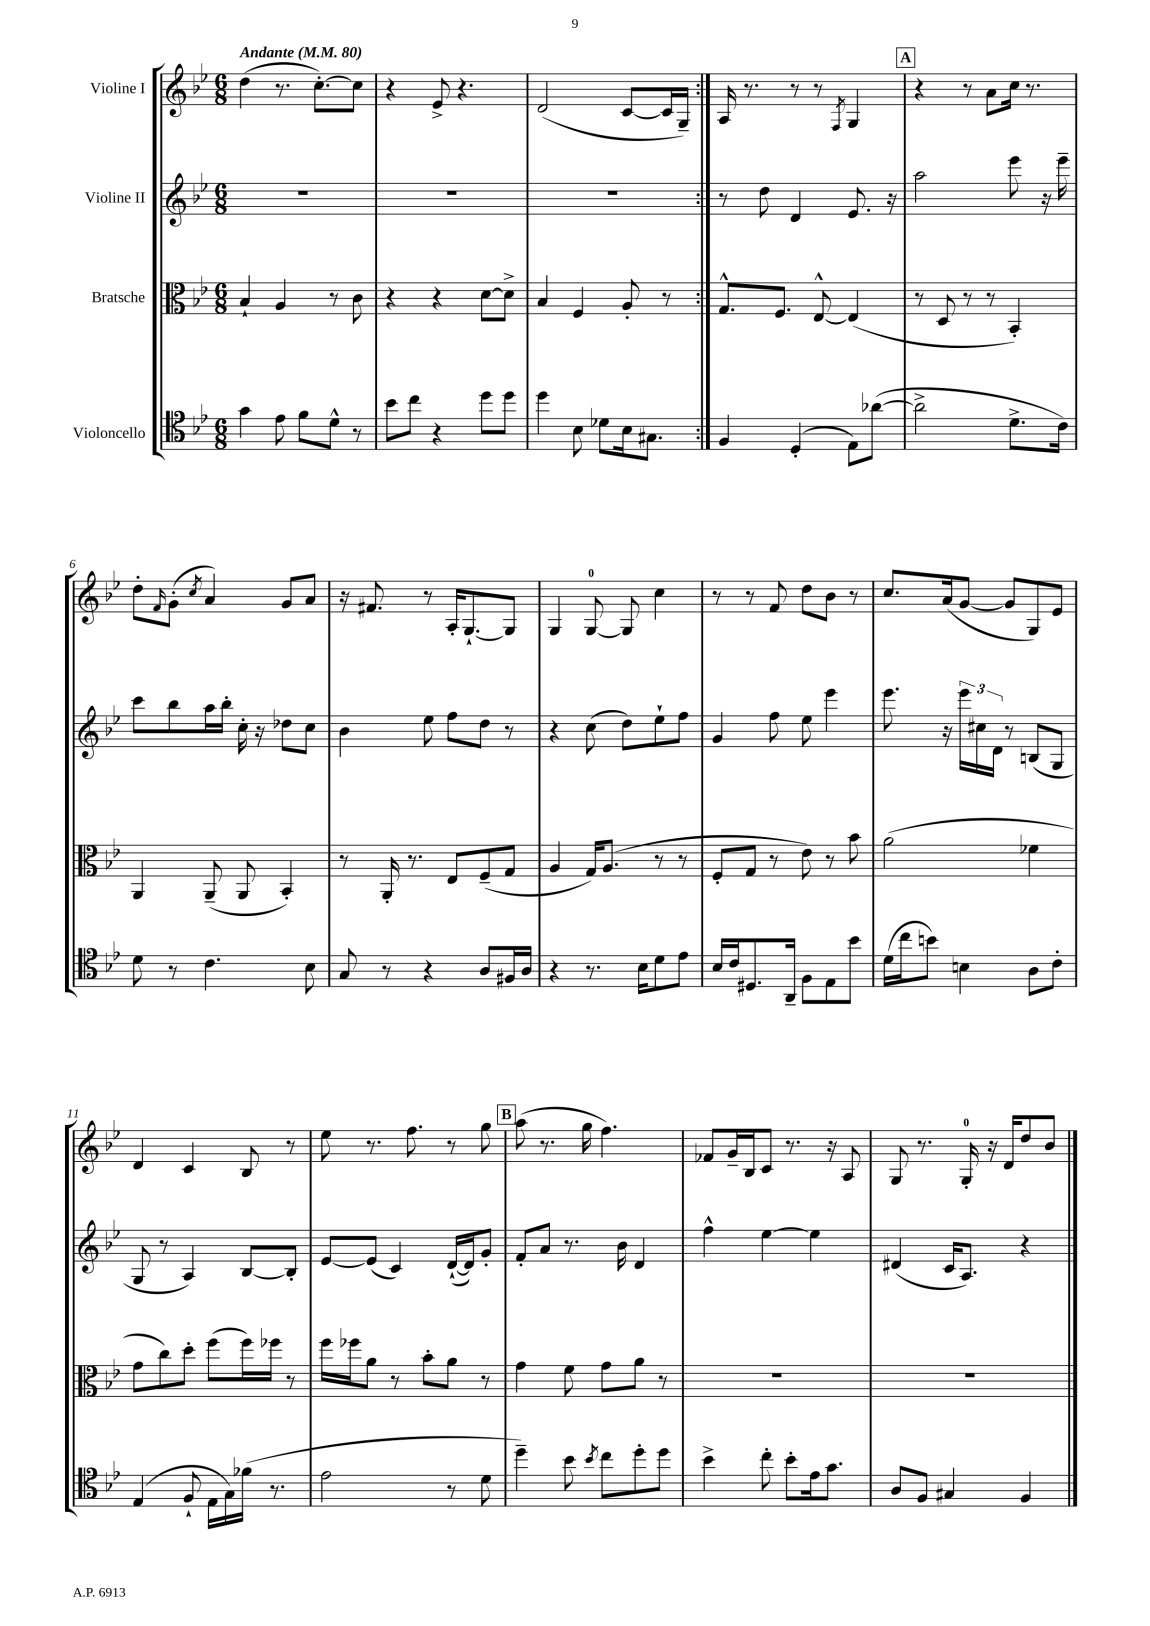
<<
\new StaffGroup <<
\new Staff = "s0" \with { instrumentName = "Violine I" } {
    \clef treble \key bes \major \numericTimeSignature \time 6/8 \tempo "Andante" 4 = 80
    \repeat volta 2 { d''4( r8. c''8.~-.) c''8 |
    r4 ees'8-> r4. |
    d'2( c'8~ c'16 g16--) | }
    a16 r8. r8 r8 \acciaccatura { f8 } g4 |
    \mark \markup { \box "A" } r4 r8 a'8 c''16 r8. |
    d''8-. \grace { f'16 } g'8-.( \acciaccatura { c''8 } a'4) g'8 a'8 |
    r16 fis'8. r8 a16-. g8.~-! g8 |
    g4 g8-0~ g8 c''4 |
    r8 r8 f'8 d''8 bes'8 r8 |
    c''8. a'16( g'8~ g'8 g8) ees'8 |
    d'4 c'4 bes8 r8 |
    ees''8 r8. f''8. r8 g''8 |
    \mark \markup { \box "B" } a''8( r8. g''16 f''4.) |
    fes'8 g'16-- bes16 c'8 r8. r16 a8 |
    g8 r8. g16-0-. r16 d'16 d''8 bes'8 \bar "|." |
}
\new Staff = "s1" \with { instrumentName = "Violine II" } {
    \clef treble \key bes \major \numericTimeSignature \time 6/8
    \repeat volta 2 { R2. |
    R2. |
    R2. | }
    r8 d''8 d'4 ees'8. r16 |
    \mark \markup { \box "A" } a''2 ees'''8 r16 ees'''16-- |
    c'''8 bes''8 a''16 bes''16-. c''16-. r16 des''8 c''8 |
    bes'4 ees''8 f''8 d''8 r8 |
    r4 c''8( d''8) ees''8-! f''8 |
    g'4 f''8 ees''8 ees'''4 |
    ees'''8. r16 \tuplet 3/2 { ees'''16 cis''16 d'16 } r8 b8( g8 |
    g8 r8 a4) bes8~ bes8-. |
    ees'8~ ees'8( c'4) d'16~-!( d'16) g'8-. |
    \mark \markup { \box "B" } f'8-. a'8 r8. bes'16 d'4 |
    f''4-^ ees''4~ ees''4 |
    dis'4( c'16 a8.) r4 \bar "|." |
}
\new Staff = "s2" \with { instrumentName = "Bratsche" } {
    \clef alto \key bes \major \numericTimeSignature \time 6/8
    \repeat volta 2 { bes4-! a4 r8 c'8 |
    r4 r4 d'8~ d'8-> |
    bes4 f4 a8-. r8 | }
    g8.-^ f8. ees8~-^ ees4( |
    \mark \markup { \box "A" } r8 d8 r8 r8 bes,4-.) |
    a,4 a,8--( a,8 bes,4-.) |
    r8 a,16-. r8. ees8 f8--( g8 |
    a4 g16) a8.( r8 r8 |
    f8-. g8 r8 ees'8) r8 bes'8 |
    a'2( fes'4 |
    g'8 c''8) d''8-. f''8( f''16) fes''16 r8 |
    f''16 fes''16 a'8 r8 bes'8-. a'8 r8 |
    \mark \markup { \box "B" } g'4 f'8 g'8 a'8 r8 |
    R2. |
    R2. \bar "|." |
}
\new Staff = "s3" \with { instrumentName = "Violoncello" } {
    \clef tenor \key bes \major \numericTimeSignature \time 6/8
    \repeat volta 2 { g'4 ees'8 f'8 d'8-^ r8 |
    bes'8 c''8 r4 d''8 d''8 |
    d''4 bes8 des'8 bes16 gis8. | }
    f4 d4-.( ees8) aes'8~( |
    \mark \markup { \box "A" } aes'2-> d'8.-> c'16) |
    d'8 r8 c'4. bes8 |
    g8 r8 r4 a8 fis16 a16 |
    r4 r8. bes16 d'8 ees'8 |
    bes16 c'16 dis8. a,16-- f8 ees8 bes'8 |
    d'16( c''16 b'8) b4 a8 c'8-. |
    ees4( f8-! ees16 g16) fes'16( r8. |
    ees'2 r8 d'8 |
    \mark \markup { \box "B" } d''4--) bes'8 \acciaccatura { bes'8 } c''8 d''8-. d''8 |
    bes'4-> c''8-. bes'8-. ees'16 g'8. |
    a8 f8 gis4 f4 \bar "|." |
}
>>
>>
